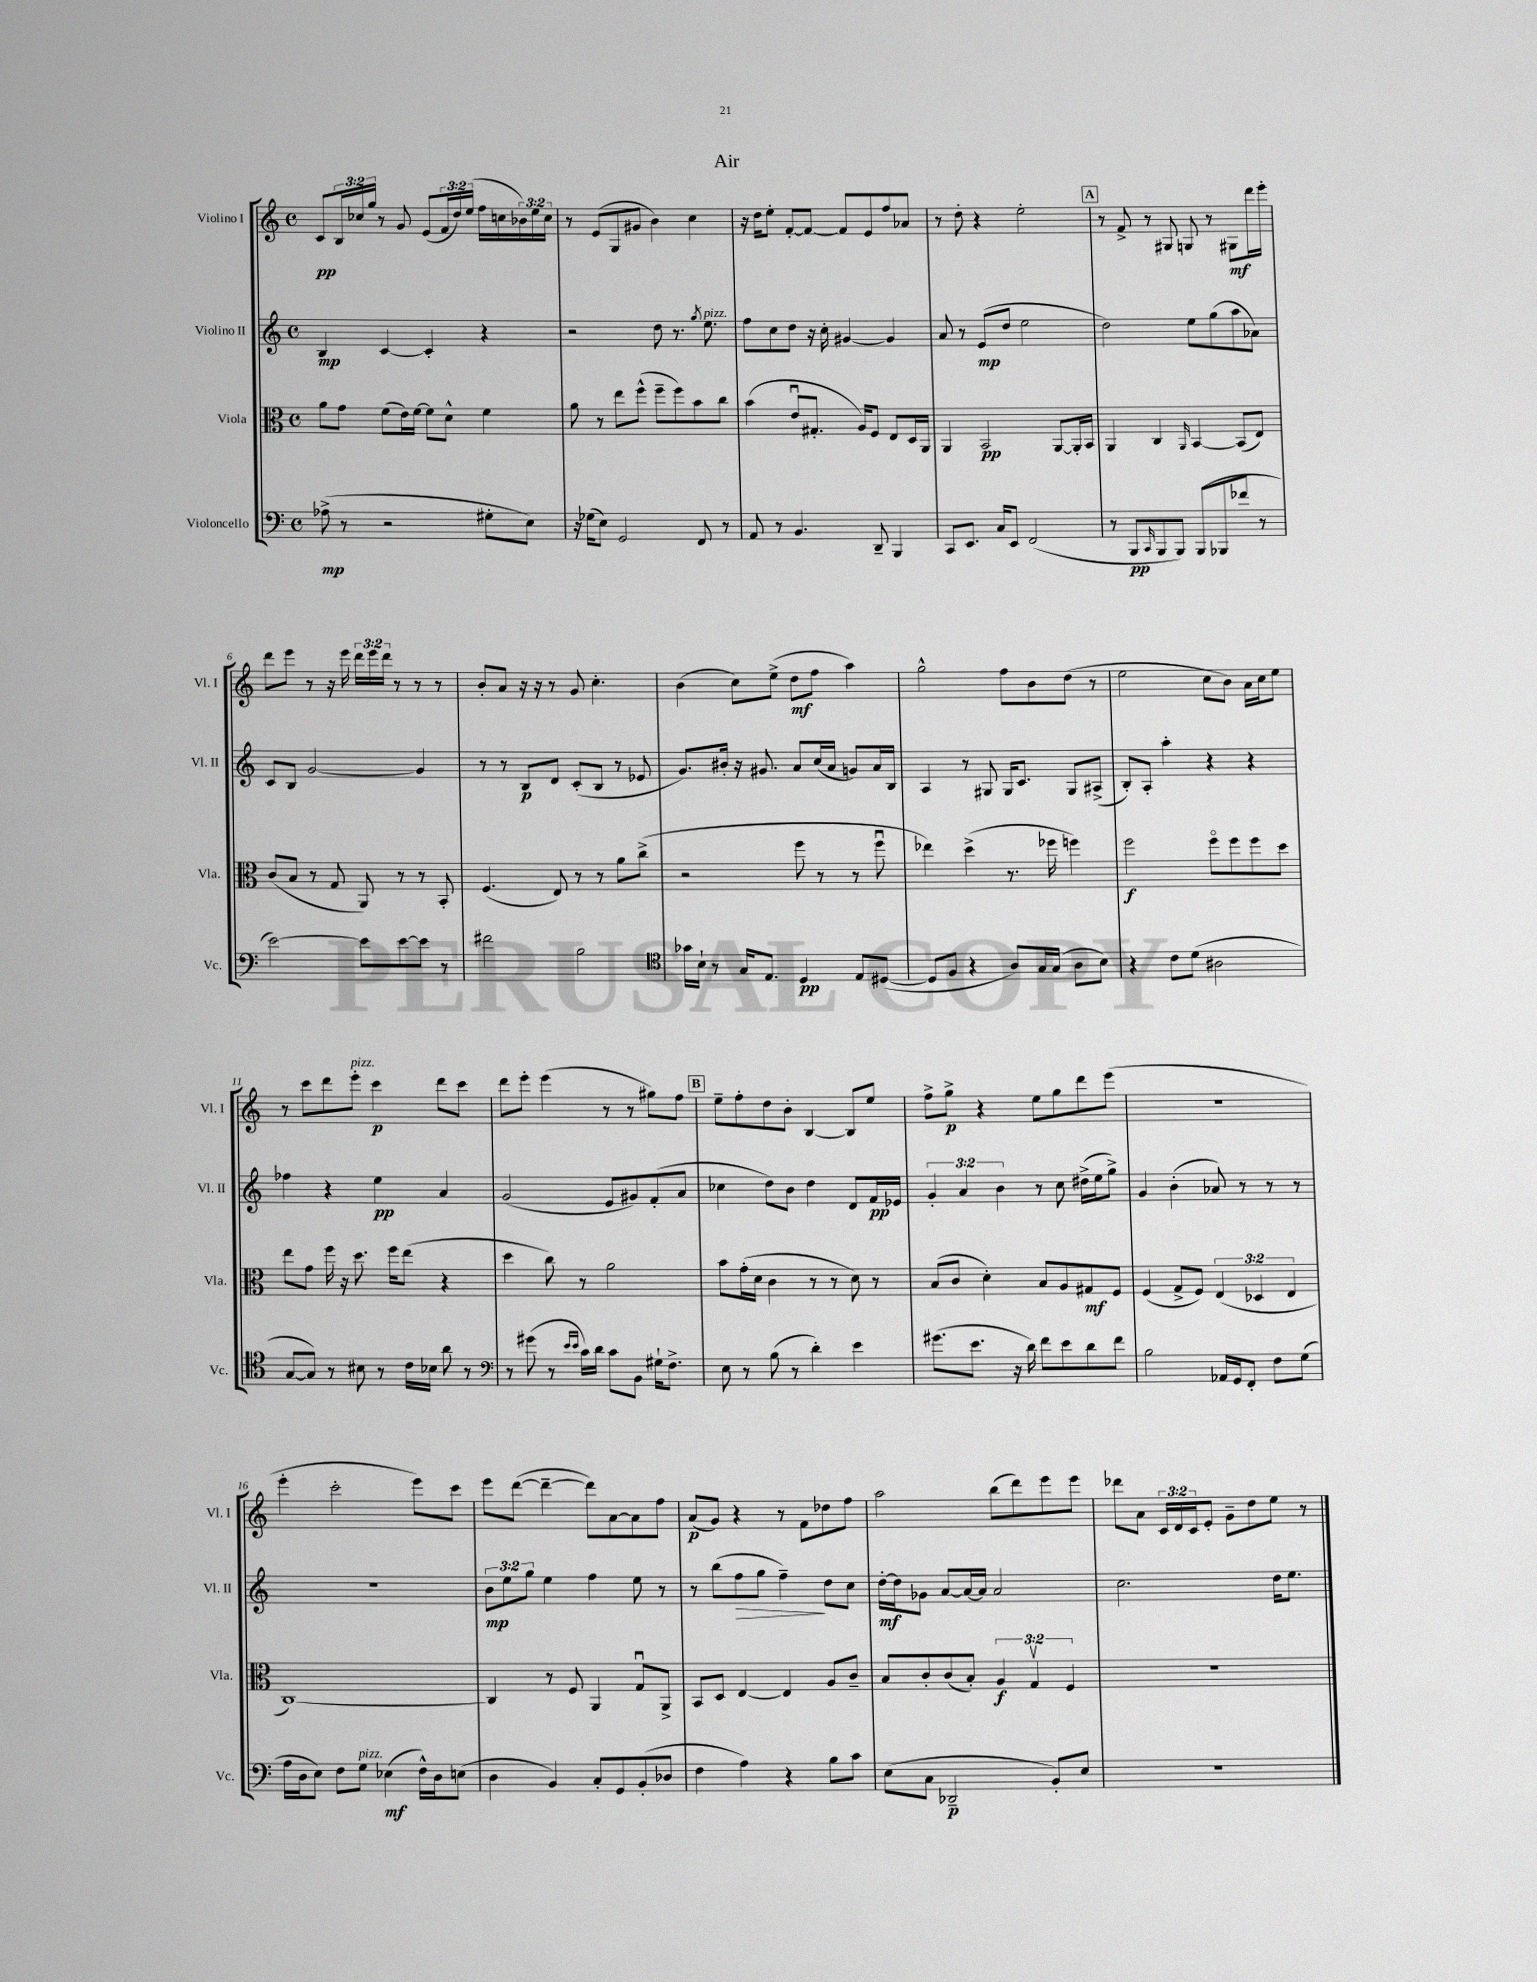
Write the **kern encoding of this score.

**kern	**dynam	**kern	**dynam	**kern	**dynam	**kern	**dynam
*part4	*part4	*part3	*part3	*part2	*part2	*part1	*part1
*staff4	*staff4	*staff3	*staff3	*staff2	*staff2	*staff1	*staff1
*I"Violoncello	*	*I"Viola	*	*I"Violino II	*	*I"Violino I	*
*I'Vc.	*	*I'Vla.	*	*I'Vl. II	*	*I'Vl. I	*
*clefF4	*	*clefC3	*	*clefG2	*	*clefG2	*
*k[]	*	*k[]	*	*k[]	*	*k[]	*
*M4/4	*	*M4/4	*	*M4/4	*	*M4/4	*
*met(c)	*	*met(c)	*	*met(c)	*	*met(c)	*
=1	=1	=1	=1	=1	=1	=1	=1
(8A-X^\	mp	8a\L	.	4B/	mp	8c/L	pp
8r	.	8g\J	.	.	.	24B/L	.
.	.	.	.	.	.	24cc-X/	.
.	.	.	.	.	.	24gg/JJ	.
2r	.	(8f\L	.	[4c/	.	8r	.
.	.	16e\L)	.	.	.	8g/	.
.	.	[16f\JJ	.	.	.	.	.
.	.	8f\L]	.	4c'/]	.	(8e/L	.
.	.	8d^^\J	.	.	.	24f/L	.
.	.	.	.	.	.	24dd/)	.
.	.	.	.	.	.	(24ee/JJ	.
8G#X'\L	.	4f\	.	4r	.	16ff\LL	.
.	.	.	.	.	.	16ccn\	.
8E\J)	.	.	.	.	.	24b-X\)	.
.	.	.	.	.	.	24ee\	.
.	.	.	.	.	.	24cc\JJ	.
=2	=2	=2	=2	=2	=2	=2	=2
16r	.	8a\	.	2r	.	8r	.
(16G-X\KL	.	.	.	.	.	.	.
8E\J)	.	8r	.	.	.	(8e/L	.
2GG/	.	8ee\L	.	.	.	8G/	.
.	.	(8ff^^\J	.	.	.	8g#X/J	.
.	.	8ff~\L	.	8dd\	.	4b\)	.
.	.	8ff\)	.	8.r	.	.	.
8FF/	.	8b\	.	.	.	4cc\	.
.	.	.	.	8qgg/	.	.	.
!	!	!	!	!LO:TX:a:i:t=pizz.	!	!	!
.	.	.	.	8.ee\	.	.	.
8r	.	8cc\J	.	.	.	.	.
=3	=3	=3	=3	=3	=3	=3	=3
8AA/	.	(4b\	.	8ff\L	.	16r	.
.	.	.	.	.	.	16dd\KL	.
8r	.	.	.	8cc\	.	8ee'\J	.
4.BB/	.	8eu/L	.	8dd\J	.	[8f'/L	.
.	.	8.G#X'/J	.	16r	.	8f/J_	.
.	.	.	.	16cc'\	.	.	.
.	.	.	.	[4g#X/	.	8f/L]	.
.	.	16A/KL)	.	.	.	.	.
8DD~/	.	8F/J	.	.	.	8e/	.
4BBB/	.	8E/L	.	4g#/]	.	8ff/	.
.	.	16D/L	.	.	.	8a-X/J	.
.	.	16AA/JJ	.	.	.	.	.
=4	=4	=4	=4	=4	=4	=4	=4
8CC/L	.	4AA/	.	8a/	.	8r	.
8.EE/J	.	.	.	8r	.	8dd'\	.
.	.	2BB/	pp	(8e/L	mp	4r	.
16C/KL	.	.	.	.	.	.	.
8EE/J	.	.	.	8dd/J	.	.	.
(2FF/	.	.	.	2ee\	.	2ee'\	.
.	.	[8AA/L	.	.	.	.	.
.	.	16AA'/L]	.	.	.	.	.
.	.	16BB/JJ	.	.	.	.	.
!!LO:REH:place=s1:t=A
=5	=5	=5	=5	=5	=5	=5	=5
8r	.	4AA/	.	2dd\)	.	8r	.
8BBB/L	pp	.	.	.	.	8f^/	.
16qqCC/	.	.	.	.	.	.	.
8BBB/	.	4C/	.	.	.	8r	.
8BBB/J)	.	.	.	.	.	8G#X/	.
.	.	16qqAA/	.	.	.	.	.
(8BBB/L	.	[4BB/	.	8ee\L	.	8Gn/	.
8BBB-X/	.	.	.	(8gg\	.	8r	.
8f-X/J	.	(8BB/L]	.	8aa\	.	8G#X\L	mf
8r	.	8E/J)	.	8a-X\J)	.	16ddd\L	.
.	.	.	.	.	.	16eee'\JJ	.
!!LO:LB:g=z
=6	=6	=6	=6	=6	=6	=6	=6
[2e\)	.	(8c/L	.	8c/L	.	8ddd\L	.
.	.	8B/J	.	8B/J	.	8eee\J	.
.	.	8r	.	[2g/	.	8r	.
.	.	8G/	.	.	.	16r	.
.	.	.	.	.	.	16eee\	.
8e\L]	.	8AA/)	.	.	.	24ddd\LL	.
.	.	.	.	.	.	24eee\	.
.	.	.	.	.	.	24ddd\JJ	.
[8e\	.	8r	.	.	.	8r	.
8e\J]	.	8r	.	4g/]	.	8r	.
8r	.	8BB'/	.	.	.	8r	.
=7	=7	=7	=7	=7	=7	=7	=7
2f#X\	.	(4.F/	.	8r	.	8b'/L	.
.	.	.	.	8r	.	8a/J	.
.	.	.	.	8B/L	p	16r	.
.	.	.	.	.	.	16r	.
.	.	8E/)	.	8d/J	.	8r	.
2B\	.	8r	.	(8c'/L	.	8g/	.
.	.	8r	.	8B/J	.	4.cc'\	.
.	.	8a\L	.	8r	.	.	.
.	.	(8cc^\J	.	8e-X/	.	.	.
=8	=8	=8	=8	=8	=8	=8	=8
*clefC4	*	*	*	*	*	*	*
16g-X\LL	.	2r	.	8.g/L)	.	(4b\	.
16B`\JJ	.	.	.	.	.	.	.
8r	.	.	.	.	.	.	.
.	.	.	.	16b#X'/Jk	.	.	.
16G/KL	.	.	.	16r	.	8cc\L)	.
8.E/J	.	.	.	8.g#X/	.	.	.
.	.	.	.	.	.	(8ee^\J	.
4D/	pp	8ff\	.	8a/L	.	8dd\L	mf
.	.	8r	.	(16cc/L	.	8ff\J	.
.	.	.	.	16a/JJ	.	.	.
8E/L	.	8r	.	8gn/L)	.	4aa\)	.
([8D#X/J	.	8ffu\	.	16a/L	.	.	.
.	.	.	.	16B/JJ	.	.	.
=9	=9	=9	=9	=9	=9	=9	=9
8D#/L]	.	4ee-X\)	.	4A/	.	2gg^^\	.
8F/J	.	.	.	.	.	.	.
4r	.	(4dd^\	.	8r	.	.	.
.	.	.	.	8G#X/	.	.	.
8A/L)	.	8.r	.	16G#/KL	.	8ff\L	.
.	.	.	.	8.c/J	.	.	.
16G/L	.	.	.	.	.	8b\	.
(16G/JJ	.	16ff-X\	.	.	.	.	.
8A\L	.	4ffn\)	.	8G#/L	.	(8dd\J	.
8B\J)	.	.	.	(8A#X^/J	.	8r	.
=10	=10	=10	=10	=10	=10	=10	=10
4r	.	2ff\	f	8B'/L)	.	2ee\	.
.	.	.	.	8A'/J	.	.	.
8c\L	.	.	.	4aa'\	.	.	.
(8d\J	.	.	.	.	.	.	.
2A#X\	.	8ff\L	.	4r	.	8cc\L	.
.	.	8ff\	.	.	.	8b\J)	.
.	.	8ff\	.	4r	.	16a\LL	.
.	.	.	.	.	.	16cc\J	.
.	.	8dd\J	.	.	.	8ee\J	.
!!LO:LB:g=z
=11	=11	=11	=11	=11	=11	=11	=11
[8G/L	.	8ee\L	.	4ff-X\	.	8r	.
8G/J])	.	8g\J	.	.	.	8ccc\L	.
8r	.	16ff\	.	4r	.	8ddd\	.
.	.	16r	.	.	.	.	.
!	!	!	!	!	!	!LO:TX:a:i:t=pizz.	!
8B#X\	.	8.dd\	.	.	.	8eee'\J	.
8r	.	.	.	4ee\	pp	4ccc\	p
.	.	16ff\KL	.	.	.	.	.
16c\LL	.	(8ee\J	.	.	.	.	.
16B-X\JJ	.	.	.	.	.	.	.
8a\	.	4r	.	4a/	.	8ddd\L	.
8r	.	.	.	.	.	8ccc\J	.
=12	=12	=12	=12	=12	=12	=12	=12
*clefF4	*	*	*	*	*	*	*
8r	.	4dd\	.	(2g/	.	8ddd\L	.
(8g#X\	.	.	.	.	.	8eee'\J	.
8r	.	8cc\)	.	.	.	(4eee\	.
16qqe/LL	.	.	.	.	.	.	.
16qqe/JJ	.	.	.	.	.	.	.
16c\LL)	.	8r	.	.	.	.	.
16d\JJ	.	.	.	.	.	.	.
8c\L	.	2a\	.	8e/L	.	8r	.
8BB\J	.	.	.	8g#X/)	.	8r	.
16G#X`\KL	.	.	.	(8f'/	.	8gg#X\L)	.
8.F^\J	.	.	.	.	.	.	.
.	.	.	.	8a/J	.	8ff\J	.
!!LO:REH:place=s1:t=B
=13	=13	=13	=13	=13	=13	=13	=13
8E\	.	8b\L	.	4cc-X\	.	8ee~\L	.
8r	.	(16g'\L	.	.	.	8ff'\	.
.	.	16d\JJ	.	.	.	.	.
(8B\	.	4c\	.	8dd\L)	.	8dd\	.
8r	.	.	.	8b\J	.	8b'\J	.
4d'\)	.	8r	.	4dd\	.	[4B/	.
.	.	8r	.	.	.	.	.
4e\	.	8d\)	.	8d/L	.	8B/L]	.
.	.	8r	.	16f/L	pp	8ee/J	.
.	.	.	.	16e-X/JJ	.	.	.
=14	=14	=14	=14	=14	=14	=14	=14
(8.g#X\L	.	(8B/L	.	6g'/	.	8ff^\L	.
.	.	8c/J	.	.	.	8gg^\J	p
.	.	.	.	6a/	.	.	.
8.e\J	.	.	.	.	.	.	.
.	.	4d'\)	.	.	.	4r	.
.	.	.	.	6b\	.	.	.
16r	.	.	.	.	.	.	.
16d\)	.	.	.	.	.	.	.
8f\L	.	8B/L	.	8r	.	8ee\L	.
8e\	.	8A/	.	8cc\	.	8gg\	.
8d\	.	8G#X/	mf	(16dd#X^\LL	.	8ddd\	.
.	.	.	.	16ee\J	.	.	.
8f\J	.	8F/J	.	8gg^\J)	.	(8eee\J	.
=15	=15	=15	=15	=15	=15	=15	=15
2B\	.	(4F/	.	4g/	.	1r	.
.	.	8G^/L	.	(4b'\	.	.	.
.	.	8F/J)	.	.	.	.	.
16AA-X/LL	.	(6E/	.	8a-X/)	.	.	.
16GG/J	.	.	.	.	.	.	.
8FF'/J	.	.	.	8r	.	.	.
.	.	6D-X/	.	.	.	.	.
8F\L	.	.	.	8r	.	.	.
.	.	6E/	.	.	.	.	.
(8G\J	.	.	.	8r	.	.	.
!!LO:LB:g=z
=16	=16	=16	=16	=16	=16	=16	=16
16A\LL	.	[1C)	.	1r	.	4eee'\	.
16D\J	.	.	.	.	.	.	.
8E\J)	.	.	.	.	.	.	.
8F\L	.	.	.	.	.	2ccc'\	.
!LO:TX:a:i:t=pizz.	!	!	!	!	!	!	!
8G\J	.	.	.	.	.	.	.
(4E-X\	mf	.	.	.	.	.	.
16F^^\LL)	.	.	.	.	.	8eee\L)	.
16D\J	.	.	.	.	.	.	.
(8En\J	.	.	.	.	.	8ccc\J	.
=17	=17	=17	=17	=17	=17	=17	=17
4D\	.	4C/]	.	12b\L	mp	8eee\L	.
.	.	.	.	12ee\	.	.	.
.	.	.	.	.	.	([8ddd\J	.
.	.	.	.	12gg\J	.	.	.
4BB/)	.	8r	.	4ee\	.	4ddd~\_	.
.	.	8F/	.	.	.	.	.
8C'/L	.	4AA/	.	4ff\	.	8ddd\L])	.
8GG/	.	.	.	.	.	[8a\	.
(8BB'/	.	8Gu/L	.	8ee\	.	8a\]	.
8D-X/J	.	8AA^/J	.	8r	.	8ff\J	.
=18	=18	=18	=18	=18	=18	=18	=18
4F\	.	8BB/L	.	8r	.	(8a/L	p
.	.	8D/J	.	(8bb\L	.	8g/J)	.
!	!	!	!	!	!LO:HP:b	!	!
4A\)	.	[4E/	.	8ff\	>	4r	.
.	.	.	.	8gg\J	.	.	.
4r	.	4E/]	.	4ff~\)	.	8r	.
.	.	.	.	.	.	8f\L	.
8B\L	.	8A/L	.	8dd\L	]	8dd-X\	.
8c\J	.	8c~/J	.	8cc\J	.	8ff\J	.
=19	=19	=19	=19	=19	=19	=19	=19
(8E\L	.	8B/L	.	[16dd'\LL	mf	2aa\	.
.	.	.	.	16dd\J]	.	.	.
8C\J	.	8c'/	.	8g-X\J	.	.	.
2DD-X~/	p	(8c/	.	[8a/L	.	.	.
.	.	8B'/J)	.	16a/L_	.	.	.
.	.	.	.	16a/JJ]	.	.	.
.	.	6A/	f	2a/	.	(8bb\L	.
.	.	.	.	.	.	8ddd\)	.
.	.	6Gv/	.	.	.	.	.
8BB'/L)	.	.	.	.	.	8eee\	.
.	.	6F/	.	.	.	.	.
8E/J	.	.	.	.	.	8eee\J	.
=20	=20	=20	=20	=20	=20	=20	=20
1r	.	1r	.	2.cc\	.	8ddd-X\L	.
.	.	.	.	.	.	8a\J	.
.	.	.	.	.	.	24c/LL	.
.	.	.	.	.	.	24d/	.
.	.	.	.	.	.	24c/J	.
.	.	.	.	.	.	8e'/J	.
.	.	.	.	.	.	8g~\L	.
.	.	.	.	.	.	8dd\	.
.	.	.	.	16dd\KL	.	8ee\J	.
.	.	.	.	8.ee\J	.	.	.
.	.	.	.	.	.	8r	.
==	==	==	==	==	==	==	==
*-	*-	*-	*-	*-	*-	*-	*-
